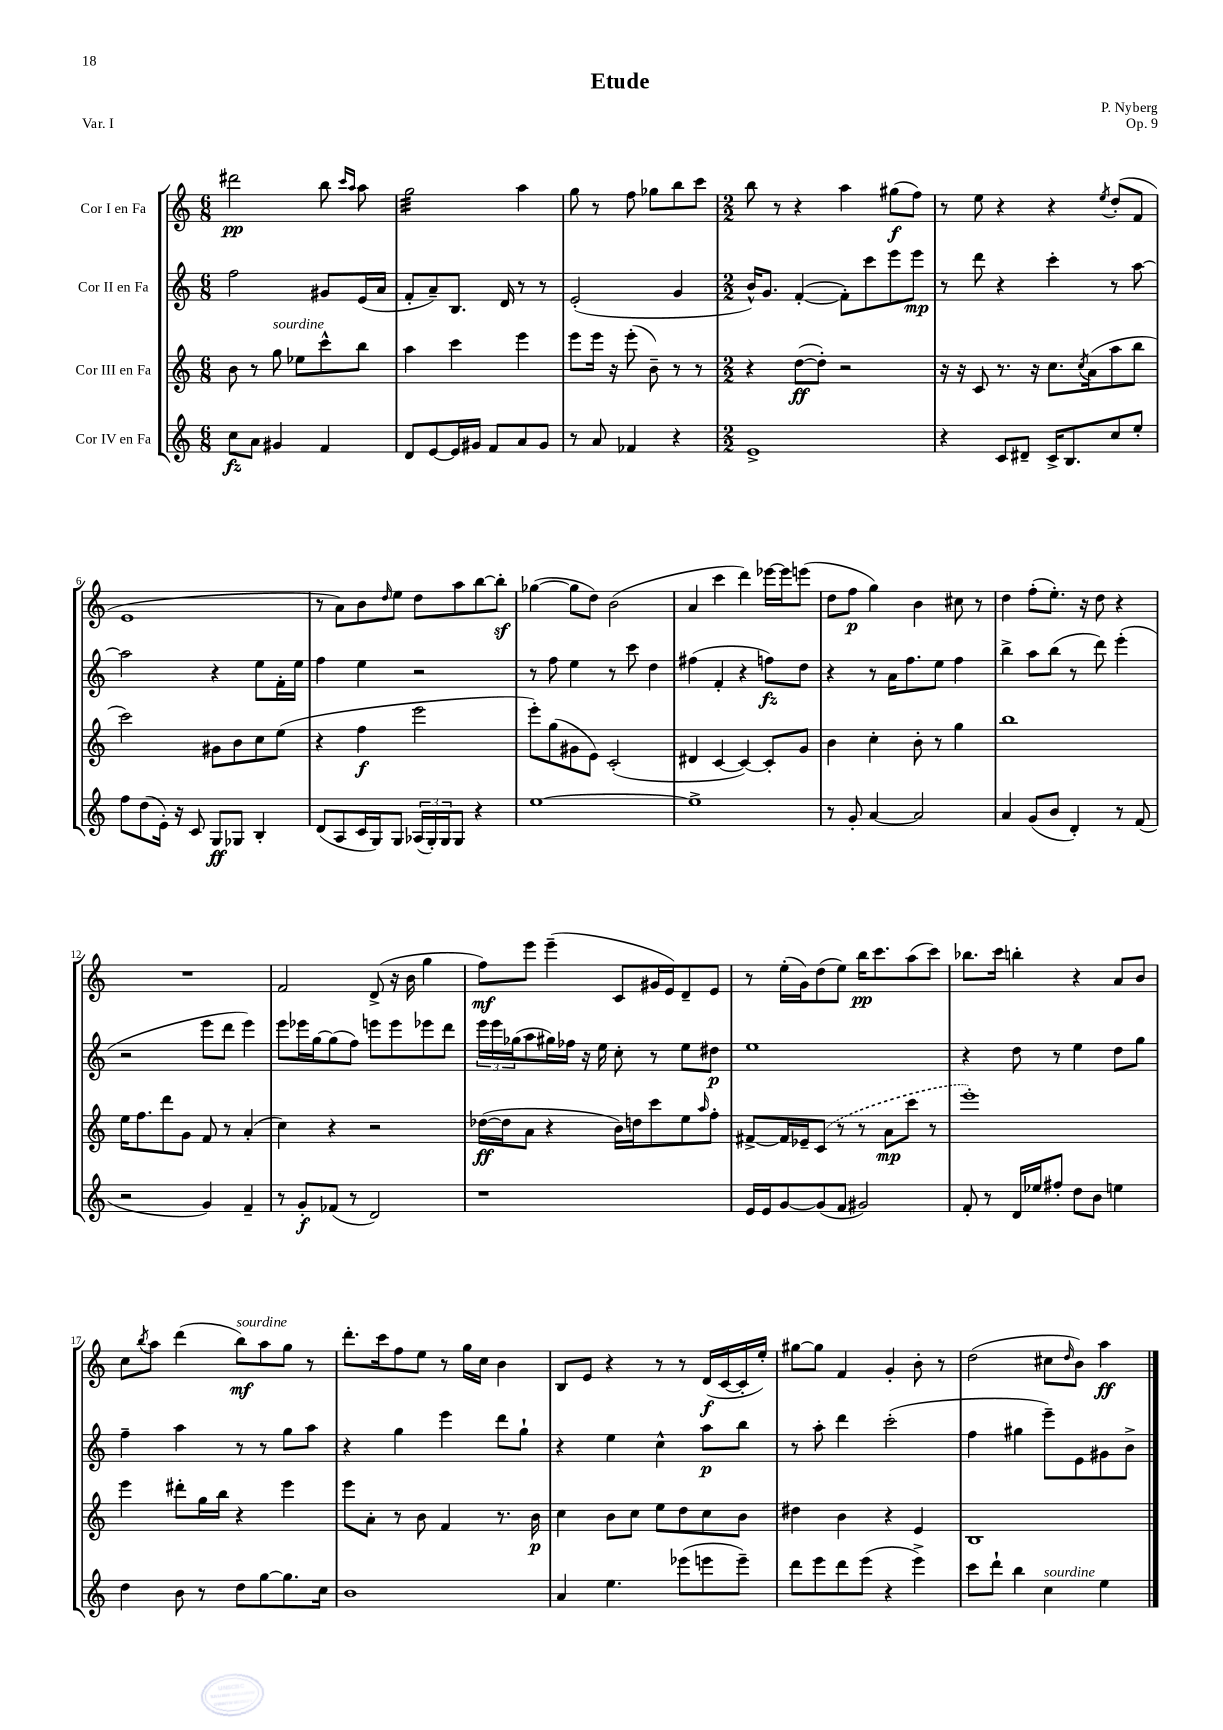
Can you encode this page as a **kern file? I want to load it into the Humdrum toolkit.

**kern	**kern	**kern	**kern
*staff4	*staff3	*staff2	*staff1
*clefG2	*clefG2	*clefG2	*clefG2
*k[]	*k[]	*k[]	*k[]
*M6/8	*M6/8	*M6/8	*M6/8
8cc\L	8b\	2ff\	2ddd#\
8a\J	8r	.	.
4g#/	8gg\	.	.
.	8ee-\L	.	.
4f/	8ccc^^\	8g#/L	8bb\
.	.	.	16qqccc/LL
.	.	.	16qqaa/JJ
.	8bb\J	(16e/L	8aa\
.	.	16a/JJ	.
=	=	=	=
8d/L	4aa\	8f'/L	2gg\
[8e/	.	8a~/)	.
16e/]L	4ccc\	8.B/J	.
16g#/JJ	.	.	.
8f/L	.	.	.
.	.	16d/	.
8a/	4eee\	8r	4aa\
8g#/J	.	8r	.
=	=	=	=
8r	8eee\L	(2e'/	8gg\
8a/	16eee\Jk	.	8r
.	16r	.	.
4f-/	(8eee'\	.	8ff\
.	8b~\)	.	8gg-\L
4r	8r	4g/	8bb\
.	8r	.	8ccc\J
=	=	=	=
*M2/2	*M2/2	*M2/2	*M2/2
1e^	4r	16b^^/LK)	8bb\
.	.	8.g/J	.
.	.	.	8r
.	([8dd\L	([4f'/	4r
.	8dd'\]J)	.	.
.	2r	8f'\]L)	4aa\
.	.	8ccc\	.
.	.	8eee\	(8gg#\L
.	.	8eee\J	8ff\J)
=	=	=	=
4r	16r	8r	8r
.	16r	.	.
.	8c/	8ddd\	8ee\
8c/L	8.r	4r	4r
8d#~/J	.	.	.
.	16r	.	.
16c^/LK	8.cc\L	4ccc'\	4r
8.B/	.	.	.
.	8qcc/	.	.
.	(16a\k	.	.
.	.	.	8qee/
8cc/	8aa\	8r	(8dd'/L
8ee'/J	8bb\J	[8aa\	8f/J
=	=	=	=
8ff\L	2ccc\)	2aa\]	1e
(8dd\	.	.	.
16e'\Jk)	.	.	.
16r	.	.	.
8c/	.	.	.
8G/L	8g#\L	4r	.
8G-/J	8b\	.	.
4B'/	8cc\	8ee\L	.
.	(8ee\J	16f'\L	.
.	.	16ee\JJ	.
=	=	=	=
(8d/L	4r	4ff\	8r
8A/	.	.	8a\L)
16c/L	4ff\	4ee\	8b\
16G/J)	.	.	.
.	.	.	16qqdd/
8G/J	.	.	8ee\J
(24A-/LL	2eee\	2r	8dd\L
24G'/)	.	.	.
24G/J	.	.	.
8G/J	.	.	8aa\
4r	.	.	[8bb\
.	.	.	8bb'\]J
=	=	=	=
[1ee	8eee'\L)	8r	([4gg-\
.	(8gg\	8ff\	.
.	8g#\	4ee\	8gg-\]L
.	8e\J)	.	8dd\J)
.	(2c'/	8r	(2b\
.	.	8ccc\	.
.	.	4dd\	.
=	=	=	=
1ee^]	4d#/	(4ff#\	4a/
.	[4c/	4f'/	4ccc\
.	4c/_)	4r	4ddd\)
.	8c'/]L	8ff\L)	[16eee-\LL
.	.	.	16eee-\]J
.	8g/J	8dd\J	(8eee\J
=	=	=	=
8r	4b\	4r	8dd\L
8g'/	.	.	8ff\J
[4a/	4cc'\	8r	4gg\)
.	.	16a\LK	.
.	.	8.ff\	.
2a/]	8b'\	.	4b\
.	8r	8ee\J	.
.	4gg\	4ff\	8cc#\
.	.	.	8r
=	=	=	=
4a/	1bb	4bb^\	4dd\
(8g/L	.	8aa\L	(8ff'\L
8b/J	.	(8bb\J	8.ee'\J)
4d'/)	.	8r	.
.	.	.	16r
.	.	8ddd\)	8dd\
8r	.	(4eee'\	4r
(8f/	.	.	.
=	=	=	=
2r	16ee\LK	2r	1r
.	8.ff\	.	.
.	8ddd\	.	.
.	8g\J	.	.
4g/)	8f/	8eee\L	.
.	8r	8ddd\J	.
4f~/	(4a'/	4eee\)	.
=	=	=	=
8r	4cc\)	8eee\L	2f/
8g'/L	.	16eee-\L	.
.	.	[16gg\J	.
(8f-/J	4r	(8gg\]	.
8r	.	8ff\J)	.
2d/)	2r	8eee\L	(8d^/
.	.	8eee\	16r
.	.	.	16b\
.	.	8eee-\	4gg\
.	.	8ddd\J	.
=	=	=	=
1r	([16dd-\LL	24eee\LL	8ff\L)
.	.	24eee\	.
.	16dd-\]J	.	.
.	.	(24gg-\J	.
.	8a\J	8aa\	8eee\J
.	4r	16gg#\L)	(4eee~\
.	.	16ff-\JJ	.
.	.	16r	.
.	.	16ee\	.
.	16b\LL)	8cc'\	8c/L
.	16dd\J	.	.
.	8ccc\	8r	16g#/L
.	.	.	16e/J)
.	8ee\	8ee\L	8d~/
.	16qqaa/	.	.
.	8ff'\J	8dd#\J	8e/J
=	=	=	=
16e/LL	[8f#^/L	1ee	8r
16e/J	.	.	.
[8g/	16f#/]L	.	(16ee'\LL
.	16e-~/J	.	16g\J)
(8g/]	(8c/J	.	(8dd\
8f/J	8r	.	8ee\J)
2g#/)	8r	.	16bb\LK
.	.	.	8.ccc\
.	8a\L	.	.
.	8ccc\J	.	(8aa\
.	8r	.	8ccc\J)
=	=	=	=
8f'/	1eee')	4r	8.bb-\L
8r	.	.	.
.	.	.	16ccc\Jk
16d/LL	.	8dd\	4bb'\
16ee-/J	.	.	.
8ff#'/J	.	8r	.
8dd\L	.	4ee\	4r
8b\J	.	.	.
4ee\	.	8dd\L	8a/L
.	.	8gg\J	8b/J
=	=	=	=
4dd\	4eee\	4ff~\	8cc\L
.	.	.	8qbb/
.	.	.	8aa\J
8b\	8ddd#'\L	4aa\	(4ddd\
8r	16gg\L	.	.
.	16bb\JJ	.	.
8dd\L	4r	8r	8bb\L)
[8gg\	.	8r	8aa\
8.gg\]	4eee\	8gg\L	8gg\J
.	.	8aa\J	8r
16cc\Jk	.	.	.
=	=	=	=
1b	8eee\L	4r	8.ddd'\L
.	8a'\J	.	.
.	.	.	16ccc\k
.	8r	4gg\	8ff\
.	8b\	.	8ee\J
.	4f/	4eee\	8r
.	.	.	16gg\LL
.	.	.	16cc\JJ
.	8.r	8ddd\L	4b\
.	.	8gg`\J	.
.	16b\	.	.
=	=	=	=
4a/	4cc\	4r	8B/L
.	.	.	8e/J
4.ee\	8b\L	4ee\	4r
.	8cc\J	.	.
.	8ee\L	4cc^^\	8r
(8eee-\L	8dd\	.	8r
8eee\	8cc\	8aa\L	(16d/LL
.	.	.	[16c/
8eee~\J)	8b\J	8bb\J	16c'/]
.	.	.	16ee'/JJ)
=	=	=	=
8ddd\L	4dd#\	8r	[8gg#\L
8eee\	.	8aa'\	8gg#\]J
8ddd\	4b\	4ddd\	4f/
(8eee\J	.	.	.
4r	4r	(2ccc'\	4g'/
4eee^\)	4e/	.	8b'\
.	.	.	8r
=	=	=	=
8ccc\L	1B	4ff\	(2dd\
8ddd`\J	.	.	.
4bb\	.	4gg#\	.
4cc\	.	8eee~\L)	8cc#\L
.	.	.	16qqdd/
.	.	8e\	8b\J)
4ee\	.	8g#\	4aa\
.	.	8b^\J	.
==	==	==	==
*-	*-	*-	*-
